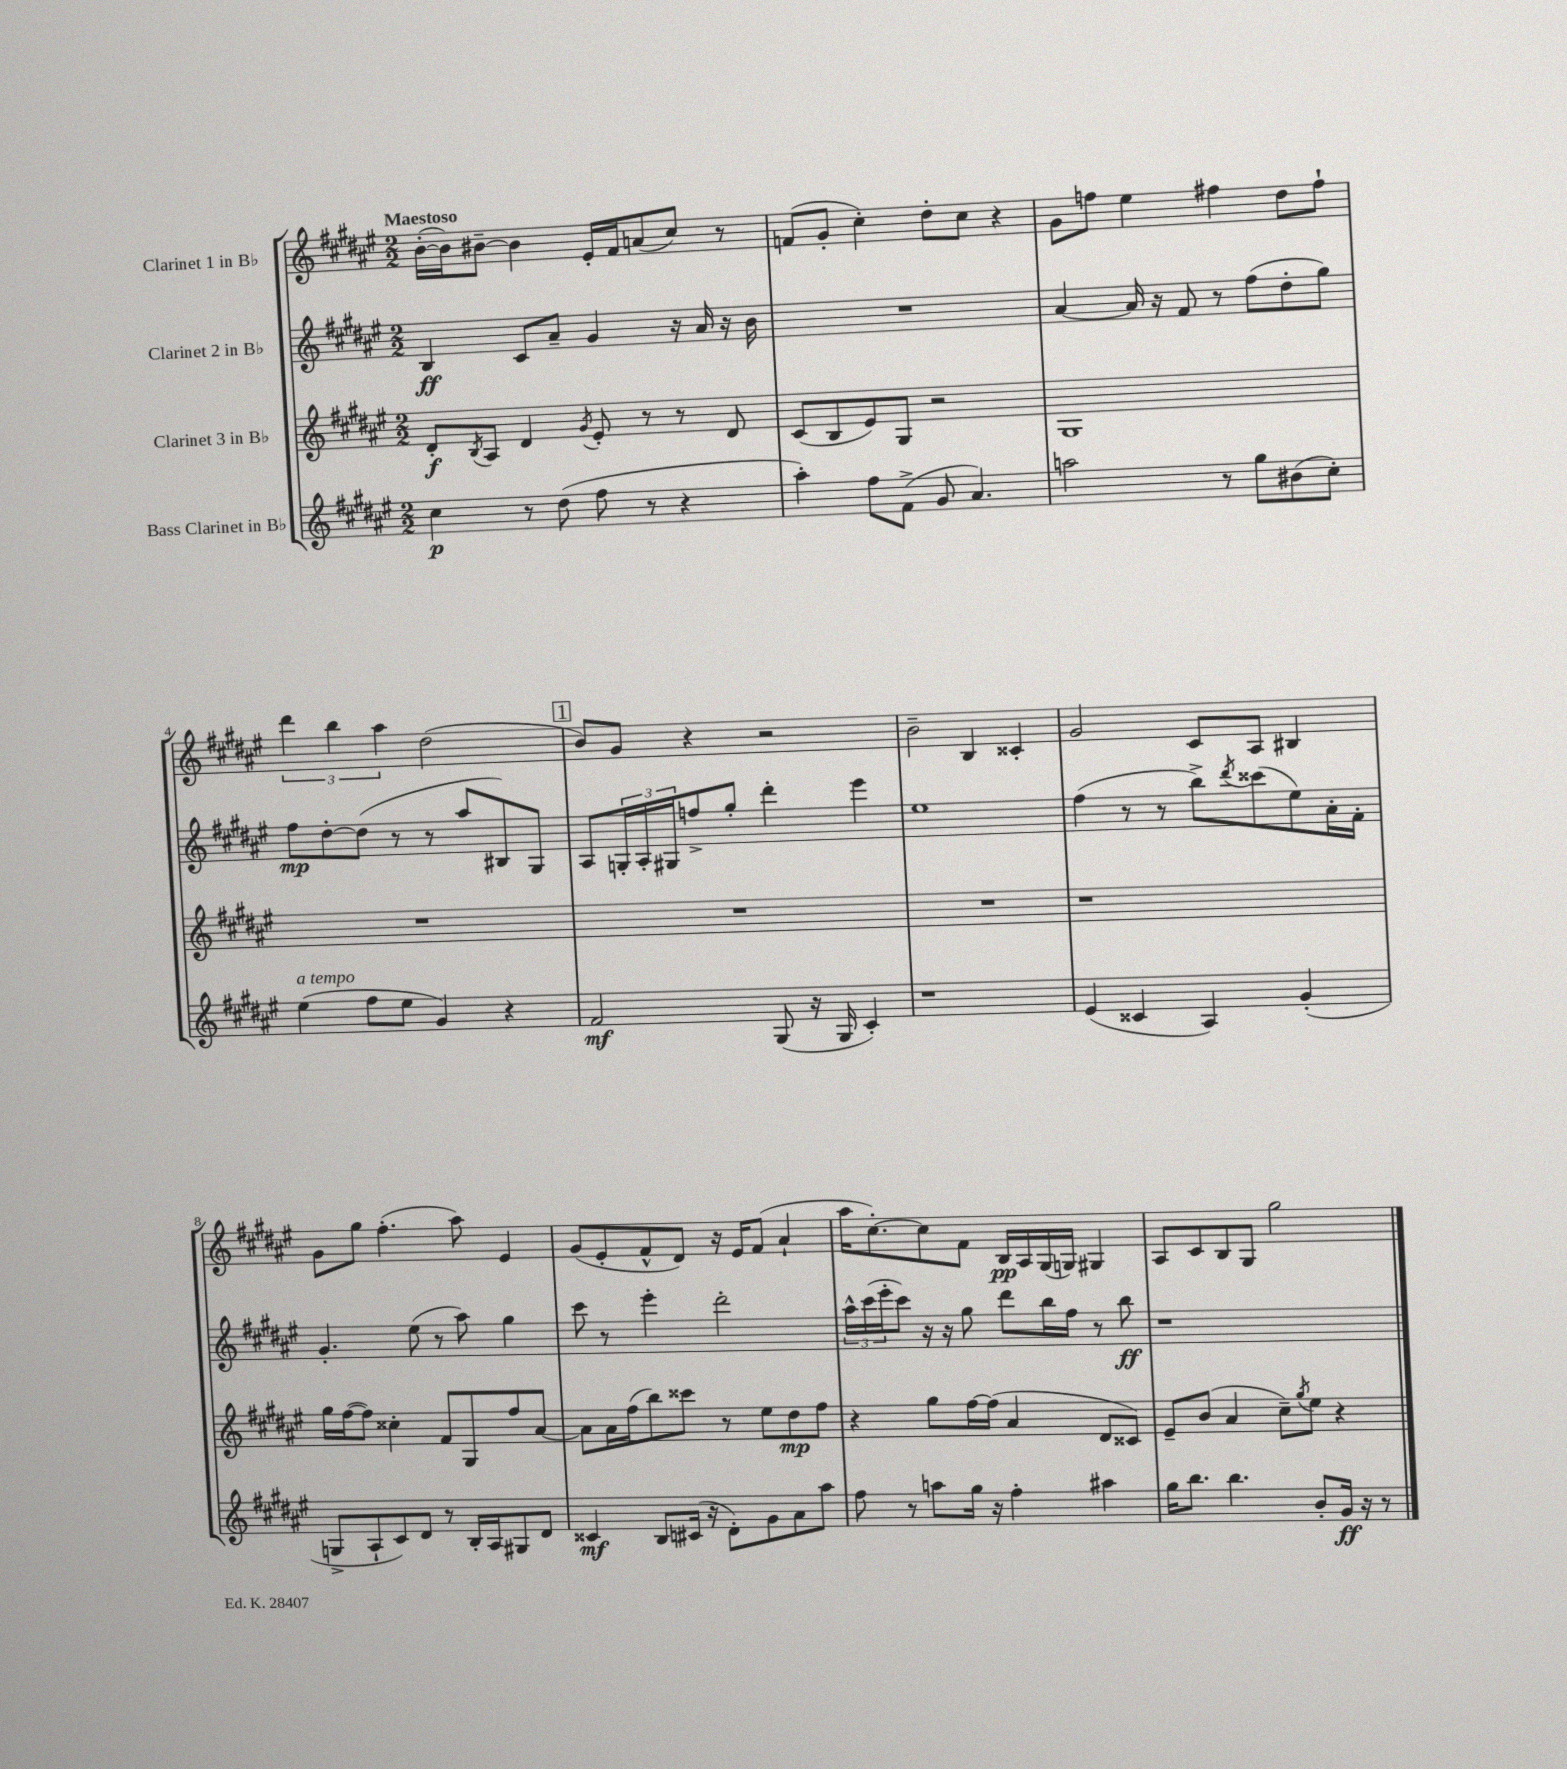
<<
\new StaffGroup <<
\new Staff = "s0" \with { instrumentName = "Clarinet 1 in Bb" } {
    \clef treble \key fis \major \numericTimeSignature \time 2/2 \tempo "Maestoso"
    b'16~-.( b'16) bis'8~-- bis'4 eis'16-. fis'16 a'8( cis''8) r8 |
    f'8( gis'8-. cis''4-.) dis''8-. cis''8 r4 |
    gis'8 f''8 eis''4 fis''4 dis''8 fis''8-! |
    \tuplet 3/2 { dis'''4 b''4 ais''4 } dis''2( |
    \mark \markup { \box "1" } b'8) gis'8 r4 r2 |
    b'2-- b4 cisis'4-. |
    gis'2 cis'8 ais8 bis4 |
    gis'8 gis''8 fis''4.-.( ais''8) eis'4 |
    gis'8( eis'8-. fis'8-^ dis'8) r16 eis'16 fis'8( ais'4-! |
    ais''16 cis''8.~-.) cis''8 fis'8 b16\pp ais16 gis16( g16) gis4 |
    ais8 cis'8 b8 gis8 gis''2 \bar "|." |
}
\new Staff = "s1" \with { instrumentName = "Clarinet 2 in Bb" } {
    \clef treble \key fis \major \numericTimeSignature \time 2/2
    b4\ff cis'8 ais'8-- gis'4 r16 ais'16 r16 b'16 |
    R1 |
    ais'4~ ais'16 r16 fis'8 r8 fis''8( dis''8-. gis''8) |
    fis''8\mp dis''8~-. dis''8( r8 r8 ais''8 bis8) gis8 |
    \mark \markup { \box "1" } ais8 \tuplet 3/2 { g16-. ais16-. gis16 } f''8-> gis''8-. dis'''4-. eis'''4 |
    eis''1 |
    fis''4( r8 r8 b''8->) \acciaccatura { dis'''8 } cisis'''8( eis''8) ais'16-. fis'16-. |
    gis'4.-. eis''8( r8 ais''8) gis''4 |
    cis'''8 r8 eis'''4-. dis'''2-. |
    \tuplet 3/2 { ais''16-^ cis'''16( eis'''16-. } cis'''8) r16 r16 gis''8 dis'''8 b''16 fis''16 r8 b''8\ff |
    r1 \bar "|." |
}
\new Staff = "s2" \with { instrumentName = "Clarinet 3 in Bb" } {
    \clef treble \key fis \major \numericTimeSignature \time 2/2
    dis'8-.\f \acciaccatura { b8 } ais8 dis'4 \acciaccatura { gis'8 } eis'8-. r8 r8 dis'8 |
    cis'8( b8 eis'8) gis8 r2 |
    gis1 |
    R1 |
    \mark \markup { \box "1" } R1 |
    R1 |
    r1 |
    gis''16 fis''16~( fis''8) cisis''4-. fis'8 gis8 fis''8 ais'8~ |
    ais'8 ais'16 fis''16( b''8) cisis'''8 r8 eis''8 dis''8\mp fis''8 |
    r4 gis''8 fis''16~ fis''16( ais'4 dis'8 cisis'8) |
    eis'8-- b'8( ais'4 cis''8--) \acciaccatura { gis''8 } eis''8 r4 \bar "|." |
}
\new Staff = "s3" \with { instrumentName = "Bass Clarinet in Bb" } {
    \clef treble \key fis \major \numericTimeSignature \time 2/2
    cis''4\p r8 dis''8( fis''8 r8 r4 |
    ais''4-.) fis''8 fis'8->( gis'8 ais'4.) |
    a''2 r8 gis''8 bis'8( cis''8-.) |
    eis''4^\markup { \italic "a tempo" }( fis''8 eis''8 gis'4) r4 |
    \mark \markup { \box "1" } fis'2\mf gis8( r16 gis16 cis'4-.) |
    r1 |
    eis'4( cisis'4 ais4) gis'4-.( |
    g8-> ais8-! cis'8) dis'8 r8 b16-. ais16 gis8 dis'8 |
    cisis'4\mf b8 cis'16( r16 dis'8-.) gis'8 ais'8 ais''8 |
    fis''8 r8 a''8 gis''16 r16 fis''4-. ais''4 |
    gis''16 b''8. b''4. b'8-. gis'16\ff r16 r8 \bar "|." |
}
>>
>>
